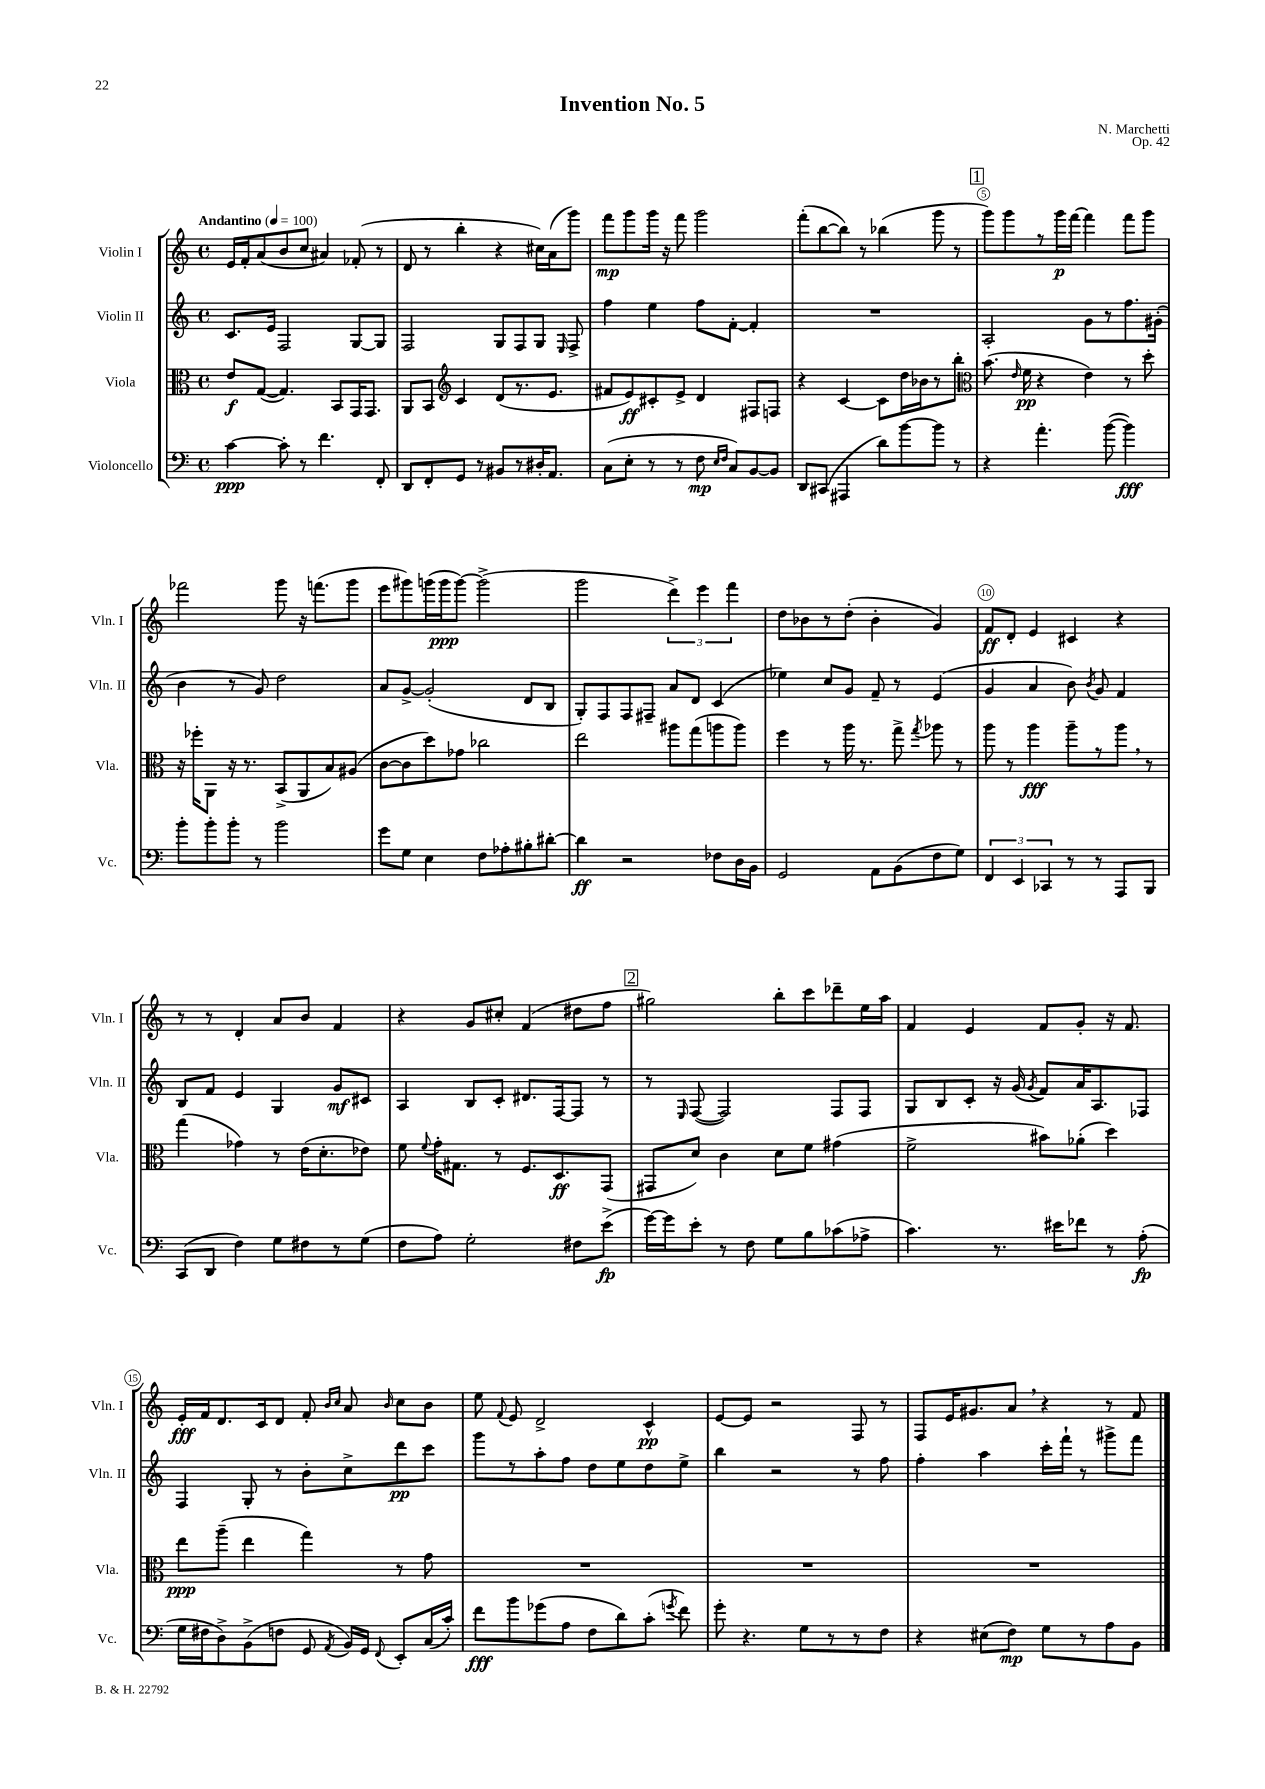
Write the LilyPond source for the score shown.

\header { title = "Invention No. 5" composer = "N. Marchetti" opus = "Op. 42" }
<<
\new StaffGroup <<
\new Staff = "s0" \with { instrumentName = "Violin I" shortInstrumentName = "Vln. I" } {
    \clef treble \key c \major \defaultTimeSignature \time 4/4 \tempo "Andantino" 4 = 100
    \autoBeamOff e'16[ f'16-. a'8( b'8 c''8] ais'4) fes'8-.( r8 |
    d'8 r8 b''4-. r4 cis''16[) a'16( g'''8]) |
    f'''8[\mp g'''8 g'''16] r16 f'''8 g'''2 |
    f'''8[-.( b''8~ b''8]) r8 bes''4( g'''8 r8 |
    \mark \markup { \box "1" } g'''8[) g'''8 r8 g'''16\p f'''16]~ f'''4 f'''8[ g'''8] |
    fes'''2 g'''8 r16 f'''8.[( g'''8] |
    e'''8[ gis'''8) g'''16( g'''16\ppp g'''8]~) g'''2->( |
    g'''2 \tuplet 3/2 { d'''4->) e'''4 f'''4 } |
    d''8[ bes'8 r8 d''8]-.( bes'4-. g'4) |
    f'8[\ff d'8]-. e'4 cis'4 r4 |
    r8 r8 d'4-. a'8[ b'8] f'4 |
    r4 g'8[ cis''8]-. f'4( dis''8[ f''8] |
    \mark \markup { \box "2" } gis''2) b''8[-. c'''8 des'''8-- e''16 a''16] |
    f'4 e'4 f'8[ g'8]-. r16 f'8. |
    e'16[-.\fff f'16 d'8. c'16 d'8] f'8-. \grace { b'16[ c''16] } a'8 \grace { b'16 } c''8[ b'8] |
    e''8 \appoggiatura { f'8 } e'8 d'2-> c'4-^\pp |
    e'8[~ e'8] r2 f8 r8 |
    f8[ e'16 gis'8. a'8] \breathe r4 r8 f'8 \bar "|." |
}
\new Staff = "s1" \with { instrumentName = "Violin II" shortInstrumentName = "Vln. II" } {
    \clef treble \key c \major \defaultTimeSignature \time 4/4
    \autoBeamOff c'8.[ e'16] f2 g8[~ g8] |
    f2 g8[ f8 g8] \grace { e16 } f8-> |
    f''4 e''4 f''8[ f'8]~-. f'4-. |
    R1 |
    \mark \markup { \box "1" } a2-. g'8[ r8 f''8. gis'16]-.( |
    b'4 r8 g'8) d''2 |
    a'8[ g'8]~-> g'2-.( d'8[ b8] |
    g8[-.) f8 f8 fis8]-- a'8[ d'8] c'4( |
    ees''4) c''8[ g'8] f'8-- r8 e'4( |
    g'4 a'4 b'8) \acciaccatura { b'8 } g'8 f'4 |
    b8[ f'8] e'4 g4 g'8[\mf cis'8] |
    a4 b8[ c'8]-. dis'8.[ f16~ f8] r8 |
    \mark \markup { \box "2" } r8 \grace { e16 } f8~( f2) f8[ f8] |
    g8[ b8 c'8]-. r16 g'16( \acciaccatura { g'8 } f'8[) a'16 a8. fes8] |
    f4 g8-. r8 b'8[-. c''8-> d'''8\pp c'''8] |
    g'''8[ r8 a''8-. f''8] d''8[ e''8 d''8 e''8]-> |
    b''4 r2 r8 f''8 |
    f''4-. a''4 c'''16[-. f'''16]-! r8 gis'''8[-> f'''8] \bar "|." |
}
\new Staff = "s2" \with { instrumentName = "Viola" shortInstrumentName = "Vla." } {
    \clef alto \key c \major \defaultTimeSignature \time 4/4
    \autoBeamOff e'8[\f g8]~( g4.) b,8[ g,16 g,8.] |
    a,8[ b,8] \clef treble c'4 d'8[( r8. e'8.] |
    fis'8[ e'8\ff) cis'8-. e'8]-> d'4 fis8[ f8] |
    r4 c'4~ c'8[ d''16 bes'16 r8 b''8]-. |
    \mark \markup { \box "1" } \clef alto b'8.( \grace { e'16 } f'16\pp r4 e'4) r8 d''8-. |
    r16 fes''16[-. a,8] r16 r8. b,8[->( a,8 b8) ais8]( |
    c'8[~ c'8 d''8) ges'8] ces''2 |
    e''2 ais''8[ g''8( a''8 a''8]) |
    f''4 r8 a''16 r8. g''8-> \acciaccatura { g''8 } aes''8 r8 |
    a''8 r8 a''4\fff a''8[-- r8 a''8] \breathe r8 |
    g''4( ges'4) r8 e'16[( d'8.-. ees'8]) |
    f'8 \appoggiatura { f'8 } g'16[-. gis8.] r8 f8.[ d8.\ff g,8]( |
    \mark \markup { \box "2" } gis,8[ d'8]) c'4 d'8[ f'8] gis'4( |
    f'2-> bis'8[) aes'8]-.( d''4) |
    e''8[\ppp a''8]--( e''4 g''4) r8 g'8 |
    R1 |
    R1 |
    R1 \bar "|." |
}
\new Staff = "s3" \with { instrumentName = "Violoncello" shortInstrumentName = "Vc." } {
    \clef bass \key c \major \defaultTimeSignature \time 4/4
    \autoBeamOff c'4~\ppp c'8-. r8 f'4. f,8-. |
    d,8[ f,8-. g,8] r8 bis,8[ r8 dis16-. a,8.] |
    c8[( e8]-. r8 r8 f8\mp \grace { e16[ f16] } c8[) b,8~ b,8] |
    d,8[ cis,8]( ais,,4 d'8[) b'8~ b'8] r8 |
    \mark \markup { \box "1" } r4 a'4.-. b'8~( b'4\fff) |
    b'8[-. b'8-. b'8]-. r8 b'2 |
    g'8[ g8] e4 f8[ aes8-. bis8-. dis'8]~-. |
    dis'4\ff r2 fes8[ d16 b,16] |
    g,2 a,8[ b,8( f8 g8]) |
    \tuplet 3/2 { f,4 e,4 ces,4 } r8 r8 a,,8[ b,,8] |
    c,8[( d,8] f4) g8[ fis8 r8 g8]( |
    f8[ a8]) g2-. fis8[ e'8]->\fp( |
    \mark \markup { \box "2" } g'16[~) g'16 e'8]-. r8 f8 g8[ b8 ces'8( aes8]-> |
    c'4.) r8. eis'16[ fes'8] r8 a8-.\fp( |
    g16[ fis16 d8->) b,8->( f8] g,8 \acciaccatura { a,8 } b,16[) g,16] \appoggiatura { f,8 } e,8[-. c16( c'16]-.) |
    f'8[\fff b'8 ges'8( a8] f8[ d'8) c'8]-.( \acciaccatura { g'8 } f'8) |
    g'8-. r4. g8[ r8 r8 f8] |
    r4 eis8[( f8]\mp) g8[ r8 a8 b,8] \bar "|." |
}
>>
>>
\layout { \context { \Score \override BarNumber.break-visibility = ##(#f #t #t) barNumberVisibility = #(every-nth-bar-number-visible 5) \override BarNumber.stencil = #(make-stencil-circler 0.1 0.3 ly:text-interface::print) } }
